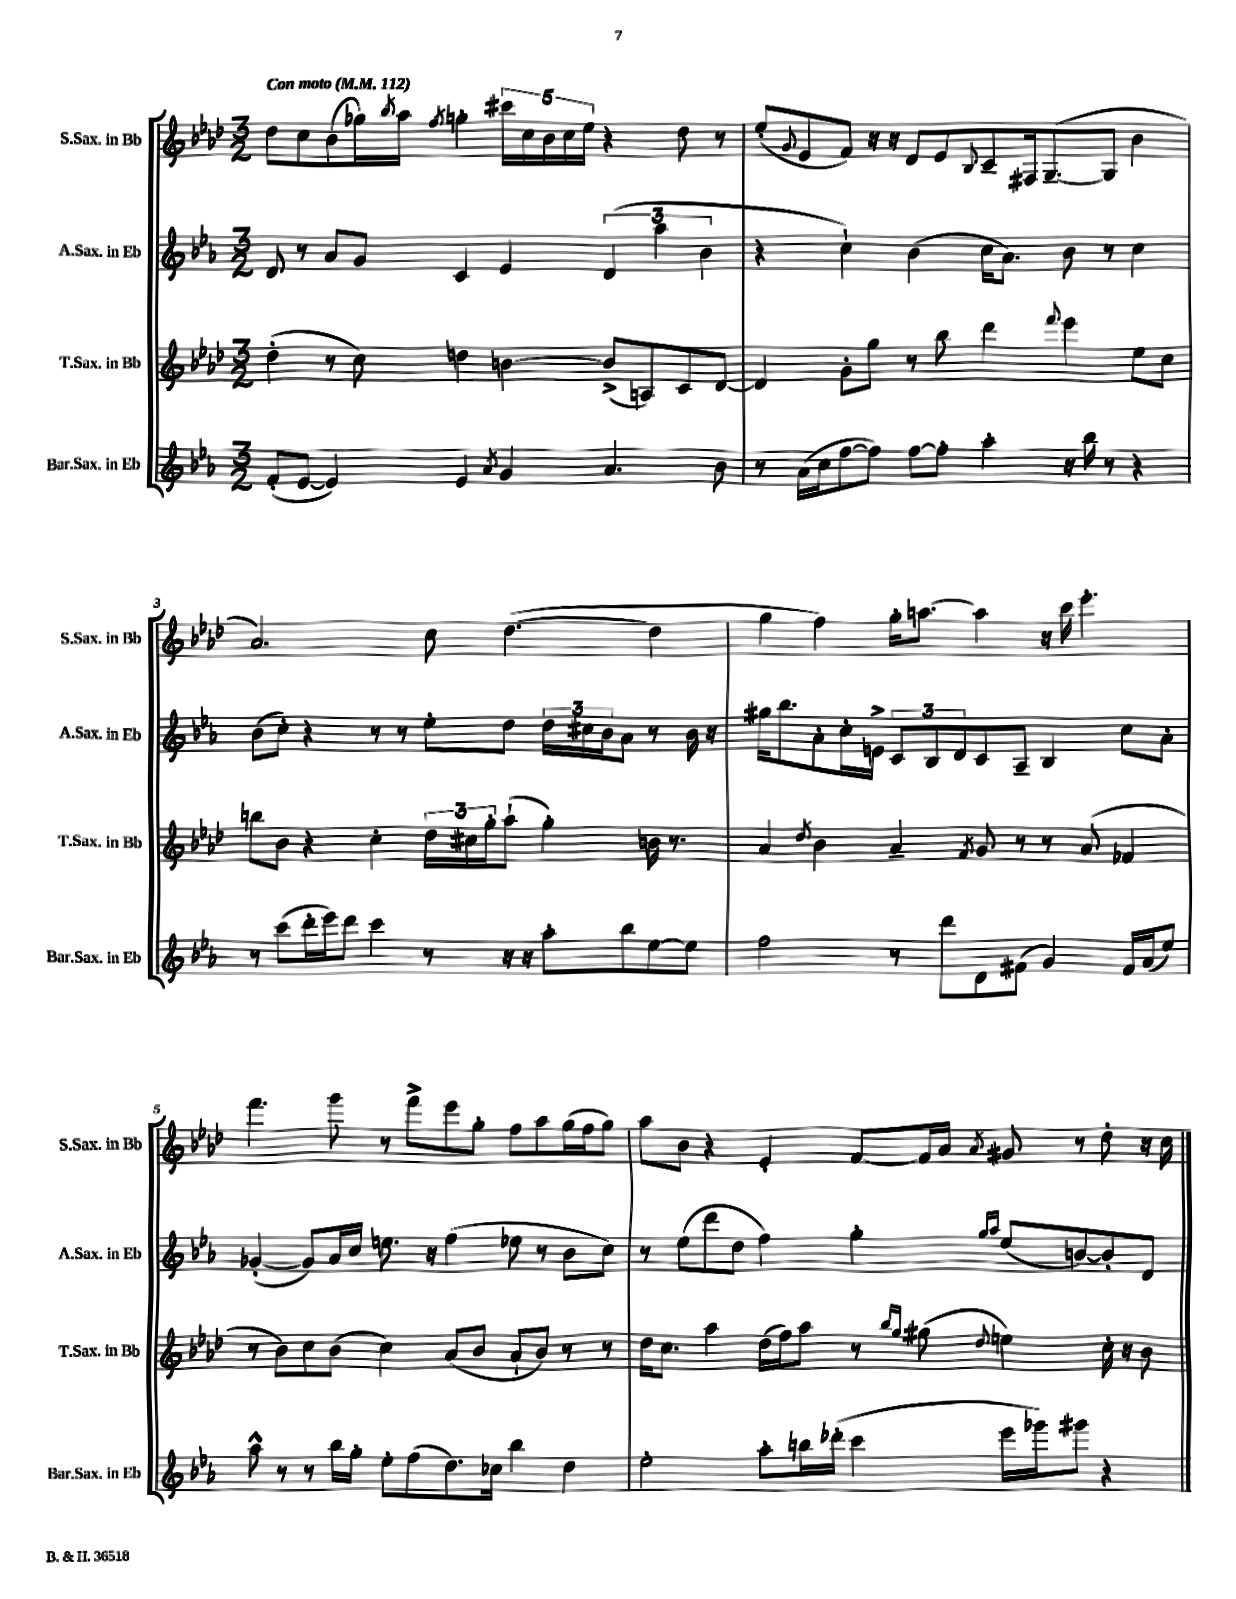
<<
\new StaffGroup <<
\new Staff = "s0" \with { instrumentName = "S.Sax. in Bb" shortInstrumentName = "S.Sax. in Bb" } {
    \clef treble \key aes \major \numericTimeSignature \time 3/2 \tempo "Con moto" 4 = 112
    des''8 c''8 bes'8( ges''16) \acciaccatura { bes''8 } aes''16 \acciaccatura { f''8 } g''4-. \tuplet 5/4 { cis'''16 c''16 bes'16 c''16 ees''16 } r4 des''8 r8 |
    ees''8-.( \appoggiatura { g'8 } ees'8 f'8) r16 r16 des'8 ees'8 \appoggiatura { bes8 } c'8-- fis16 g8.~--( g8 bes'4 |
    aes'2.) c''8 des''4.~( des''4 |
    g''4 f''4) g''16-. a''8.~ a''4 r16 c'''16 ees'''4.-. |
    f'''4. g'''8 r8 f'''8-> ees'''8 g''8-. f''8 aes''8 g''16( f''16 g''8) |
    aes''8 bes'8 r4 ees'4-. f'8~ f'16 aes'16 \acciaccatura { aes'8 } gis'8 r8 des''8-. r16 c''16 \bar "|." |
}
\new Staff = "s1" \with { instrumentName = "A.Sax. in Eb" shortInstrumentName = "A.Sax. in Eb" } {
    \clef treble \key ees \major \numericTimeSignature \time 3/2
    d'8 r8 aes'8 g'8 c'4 ees'4 \tuplet 3/2 { d'4( aes''4 bes'4 } |
    r4 c''4-!) bes'4( c''16 aes'8.) bes'8 r8 c''4 |
    bes'8( c''8-.) r4 r8 r8 ees''8-. d''8 \tuplet 3/2 { d''16 cis''16 bes'16 } aes'8 r8 bes'16 r16 |
    gis''16 bes''8. aes'8-. c''16-. e'16-> \tuplet 3/2 { c'8 bes8 d'8 } c'8 aes8-- bes4 c''8 aes'8-. |
    ges'4~-.( ges'8) aes'16 c''16 e''8. r16 f''4( ees''8 r8 bes'8 c''8) |
    r8 ees''8( d'''8 d''8 f''4) g''4-. \grace { g''16 aes''16 } ees''8( b'8~) b'8-. d'8 \bar "|." |
}
\new Staff = "s2" \with { instrumentName = "T.Sax. in Bb" shortInstrumentName = "T.Sax. in Bb" } {
    \clef treble \key aes \major \numericTimeSignature \time 3/2
    des''4-.( r8 c''8) d''4 b'4~ b'8->( a8) c'8 des'8~ |
    des'4 g'8-. g''8 r8 bes''8 des'''4 \appoggiatura { f'''8 } ees'''4 ees''8 c''8 |
    b''8 bes'8 r4 c''4-. \tuplet 3/2 { des''16 cis''16 g''16-. } aes''8-!( g''4-.) b'16 r8. |
    aes'4 \acciaccatura { des''8 } bes'4 aes'4-- \acciaccatura { f'8 } g'8 r8 r8 aes'8( fes'4 |
    r8 bes'8) c''8 bes'8( c''4) aes'8( bes'8 aes'8-! bes'8) r8 r8 |
    des''16 c''8. aes''4 des''16( f''16) aes''8 r8 \grace { bes''16 g''16 } gis''8( \appoggiatura { des''8 } e''4) c''16-. r16 bes'8 \bar "|." |
}
\new Staff = "s3" \with { instrumentName = "Bar.Sax. in Eb" shortInstrumentName = "Bar.Sax. in Eb" } {
    \clef treble \key ees \major \numericTimeSignature \time 3/2
    f'8-.( ees'8~ ees'4) ees'4 \acciaccatura { aes'8 } g'4 aes'4. bes'8 |
    r8 aes'16( c''16 f''8~ f''8) f''8~ f''8-. aes''4-. r16 bes''16 r8 r4 |
    r8 c'''8( d'''16-. ees'''16) d'''8 c'''4 r8 r16 r16 aes''8-. bes''8 ees''8~ ees''8 |
    f''2 r8 d'''8 d'8 fis'8( g'4) fis'16 aes'16( ees''8) |
    aes''8-^ r8 r8 bes''16 g''16-. ees''8-. f''8( d''8.) ces''16 bes''4 d''4 |
    ees''2-. aes''8-. b''16 des'''16-.( c'''4 ees'''16 ges'''16) gis'''8 r4 \bar "|." |
}
>>
>>
